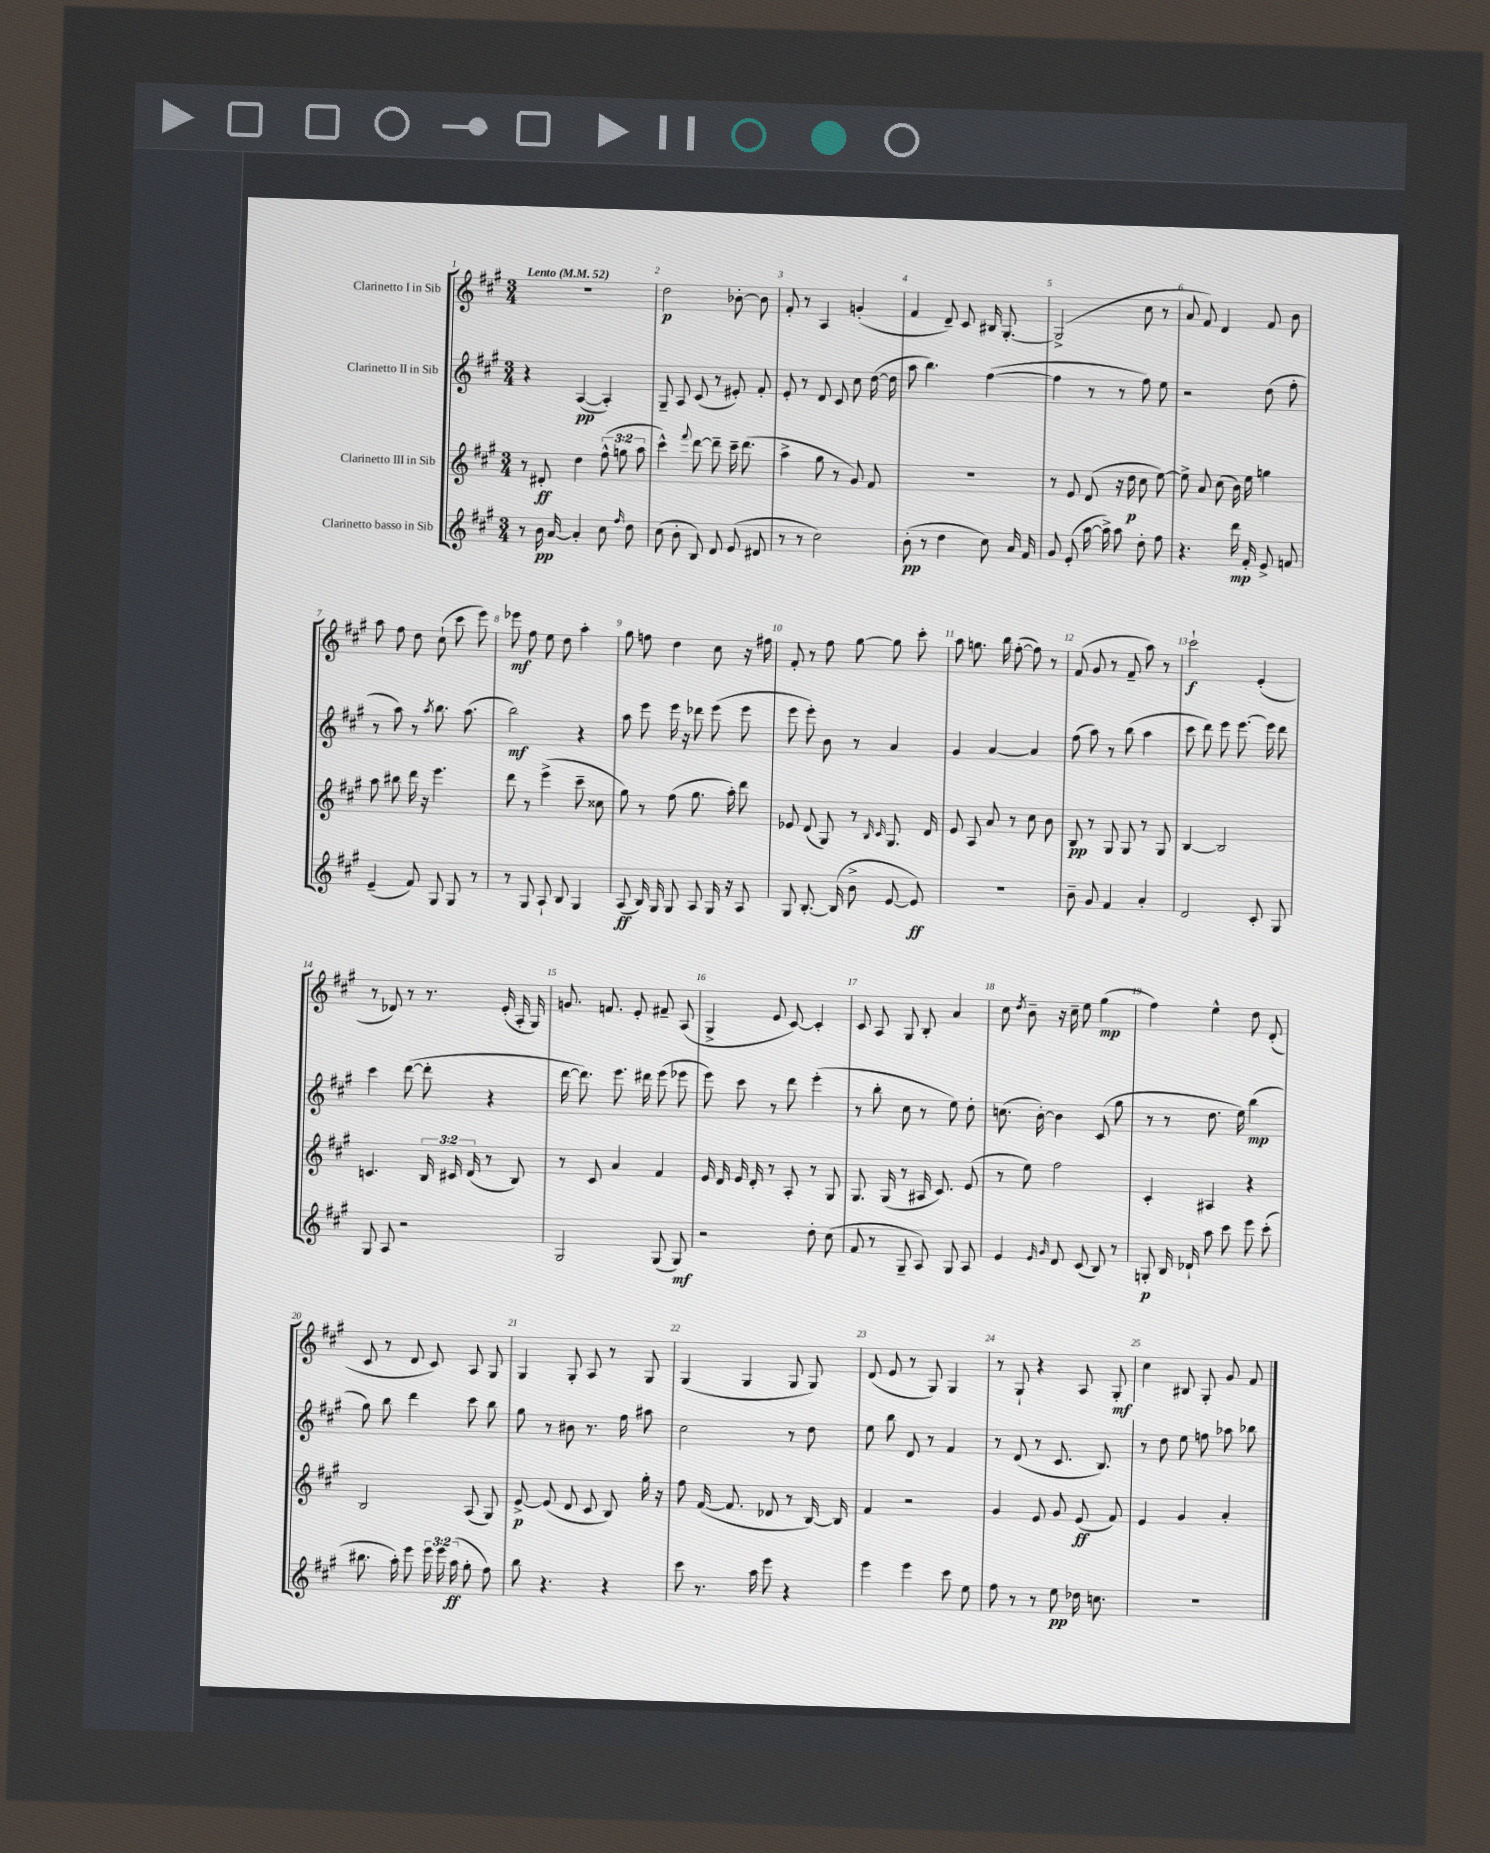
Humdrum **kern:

**kern	**dynam	**kern	**dynam	**kern	**dynam	**kern	**dynam
*part4	*part4	*part3	*part3	*part2	*part2	*part1	*part1
*staff4	*staff4	*staff3	*staff3	*staff2	*staff2	*staff1	*staff1
*I"Clarinetto basso in Sib	*	*I"Clarinetto III in Sib	*	*I"Clarinetto II in Sib	*	*I"Clarinetto I in Sib	*
*clefG2	*	*clefG2	*	*clefG2	*	*clefG2	*
*k[f#c#g#]	*	*k[f#c#g#]	*	*k[f#c#g#]	*	*k[f#c#g#]	*
*M3/4	*	*M3/4	*	*M3/4	*	*M3/4	*
*MM52	*	*MM52	*	*MM52	*	*MM52	*
=1	=1	=1	=1	=1	=1	=1	=1
!	!	!	!	!	!	!LO:TX:a:B:t=Lento	!
8r	.	8r	.	4r	.	2.r	.
16b\	pp	8d#X'/	ff	.	.	.	.
[16a/	.	.	.	.	.	.	.
4a'/]	.	4dd\	.	([4A/	pp	.	.
8cc#\	.	(12ff#^^\	.	4A'/])	.	.	.
.	.	12ggn\	.	.	.	.	.
16qqff#/	.	.	.	.	.	.	.
8dd\	.	.	.	.	.	.	.
.	.	12aa\	.	.	.	.	.
=2	=2	=2	=2	=2	=2	=2	=2
(8cc#\	.	4ccc#^^\)	.	8G#~/	.	2dd\	p
8b'\	.	.	.	8A/	.	.	.
.	.	8qqfff#/	.	.	.	.	.
8B/)	.	[8ddd\	.	(8c#/	.	.	.
8d/	.	8ddd~\]	.	8r	.	.	.
(8e/	.	16ccc#~\	.	8e#X'/)	.	[8b-X'\	.
.	.	(8.ddd\	.	.	.	.	.
8d#X/	.	.	.	8f#'/	.	8b-\]	.
=3	=3	=3	=3	=3	=3	=3	=3
8r	.	4aa^\	.	8e'/	.	8f#'/	.
8r	.	.	.	8r	.	8r	.
2cc#\)	.	8gg#\	.	8d/	.	4A/	.
.	.	8r	.	8c#/	.	.	.
.	.	8g#/)	.	8cc#\	.	(4gn'/	.
.	.	8f#/	.	([16dd\	.	.	.
.	.	.	.	16dd\]	.	.	.
=4	=4	=4	=4	=4	=4	=4	=4
(8b'\	pp	2.r	.	8aa\	.	4f#/	.
8r	.	.	.	4.bb\)	.	.	.
4dd\	.	.	.	.	.	8d~/)	.
.	.	.	.	.	.	8c#/	.
8cc#\)	.	.	.	([4ff#\	.	16B#X/	.
.	.	.	.	.	.	[8.G#'/	.
16a/	.	.	.	.	.	.	.
16f#/	.	.	.	.	.	.	.
=5	=5	=5	=5	=5	=5	=5	=5
8g#/	.	8r	.	4ff#\]	.	(2G#^/]	.
(8e'/	.	8e/	.	.	.	.	.
[16aa\	.	(8d/	.	8r	.	.	.
16aa^\])	.	.	.	.	.	.	.
8aa\	.	16r	.	8r	.	.	.
.	.	16dd\	p	.	.	.	.
8dd'\	.	8cc#\	.	8ff#\)	.	8cc#\	.
8ff#\	.	[8ee\)	.	8ee\	.	8r	.
=6	=6	=6	=6	=6	=6	=6	=6
4.r	.	8ee^\]	.	2r	.	8a/	.
.	.	8a/	.	.	.	8f#/)	.
.	.	(8cc#\	.	.	.	4d/	.
16ddd\	mp	16b\)	.	.	.	.	.
16f#'/	.	16ee\	.	.	.	.	.
8e^/	.	4ggn\	.	(8dd\	.	8f#/	.
8fn/	.	.	.	8ff#'\	.	8b\	.
!!LO:LB:g=z
=7	=7	=7	=7	=7	=7	=7	=7
(4e~/	.	8aa\	.	8r	.	8aa\	.
.	.	8bb#X\	.	8aa\)	.	8ff#\	.
8f#/)	.	16ddd\	.	8r	.	8dd\	.
.	.	16r	.	.	.	.	.
.	.	.	.	8qaa/	.	.	.
8G#/	.	4.eee\	.	8.bb\	.	(8cc#`\	.
8G#/	.	.	.	.	.	8ccc#\	.
.	.	.	.	(8.aa\	.	.	.
8r	.	.	.	.	.	8eee\)	.
=8	=8	=8	=8	=8	=8	=8	=8
8r	.	8ddd\	.	2bb\)	mf	8eee-X\	mf
8G#/	.	8r	.	.	.	8ff#\	.
8A`/	.	(4eee^\	.	.	.	8ee\	.
8B/	.	.	.	.	.	8dd\	.
4G#/	.	8ccc#~\	.	4r	.	4aa'\	.
.	.	8cc##X\	.	.	.	.	.
=9	=9	=9	=9	=9	=9	=9	=9
(8A/	ff	8gg#\)	.	8aa\	.	8gg#\	.
16B/)	.	8r	.	8eee\	.	8ffn\	.
16G#/	.	.	.	.	.	.	.
8G#/	.	(8ff#\	.	16eee\	.	4dd\	.
.	.	.	.	16r	.	.	.
8A/	.	8.gg#\	.	8ddd-X\	.	.	.
16G#/	.	.	.	(8eee\	.	8cc#\	.
16r	.	16aa'\)	.	.	.	.	.
8A/	.	8ddd\	.	8eee\	.	16r	.
.	.	.	.	.	.	16ff#X\	.
=10	=10	=10	=10	=10	=10	=10	=10
8G#/	.	8e-X/	.	8eee\	.	8f#'/	.
[8.B'/	.	(8d/	.	8eee'\)	.	8r	.
.	.	8G#/)	.	8b\	.	8ff#\	.
(16B/]	.	.	.	.	.	.	.
8b^\	.	8r	.	8r	.	[8gg#\	.
.	.	16qqB/	.	.	.	.	.
.	.	16qqc#/	.	.	.	.	.
[8e/	.	8.G#/	.	4a/	.	8gg#\]	.
8e/])	ff	.	.	.	.	8ccc#'\	.
.	.	16d/	.	.	.	.	.
=11	=11	=11	=11	=11	=11	=11	=11
2.r	.	8e/	.	4g#/	.	8aa\	.
.	.	8A/	.	.	.	8.ggn\	.
.	.	8a/	.	[4a/	.	.	.
.	.	.	.	.	.	16bb\	.
.	.	8r	.	.	.	([8ff#'\	.
.	.	8cc#\	.	4a/]	.	8ff#\])	.
.	.	8b\	.	.	.	8r	.
=12	=12	=12	=12	=12	=12	=12	=12
8b~\	.	8B/	pp	(8ff#\	.	(8f#/	.
8g#/	.	8r	.	8aa\)	.	8g#/	.
4f#/	.	8G#/	.	8r	.	8r	.
.	.	8G#/	.	(8bb\	.	8f#~/	.
4a'/	.	8r	.	4aa\	.	8aa\)	.
.	.	8G#/	.	.	.	8r	.
=13	=13	=13	=13	=13	=13	=13	=13
2d/	.	[4B/	.	8ccc#\	.	2ccc#`\	f
.	.	.	.	8ddd\)	.	.	.
.	.	2B/]	.	8eee\	.	.	.
.	.	.	.	[8.eee\	.	.	.
8c#'/	.	.	.	.	.	(4e'/	.
.	.	.	.	16eee\]	.	.	.
8G#/	.	.	.	8ddd\	.	.	.
!!LO:LB:g=z
=14	=14	=14	=14	=14	=14	=14	=14
8G#/	.	4.cn/	.	4ccc#\	.	8r	.
8A/	.	.	.	.	.	8d-X/)	.
2r	.	.	.	([8ddd\	.	8r	.
.	.	24B/	.	8ddd'\]	.	8.r	.
.	.	24c#X/	.	.	.	.	.
.	.	(24d/	.	.	.	.	.
.	.	8r	.	4r	.	.	.
.	.	.	.	.	.	(16e'/	.
.	.	8B/)	.	.	.	16A'/	.
.	.	.	.	.	.	16G#/)	.
=15	=15	=15	=15	=15	=15	=15	=15
2G#/	.	8r	.	[16ddd\	.	8.gn/	.
.	.	.	.	8.ddd\])	.	.	.
.	.	8c#/	.	.	.	.	.
.	.	.	.	.	.	8.fn/	.
.	.	4a/	.	8.eee\	.	.	.
.	.	.	.	.	.	8e'/	.
.	.	.	.	16ddd#X\	.	.	.
(8G#/	.	4f#/	.	(8eee\	.	8f#X~/	.
8G#/)	mf	.	.	8eee-X\	.	(8A/	.
=16	=16	=16	=16	=16	=16	=16	=16
2r	.	16e/	.	8eee\)	.	4G#^/	.
.	.	16d/	.	.	.	.	.
.	.	16e/	.	8ccc#\	.	.	.
.	.	16d'/	.	.	.	.	.
.	.	8r	.	8r	.	8e/	.
.	.	8A'/	.	8ddd\	.	[8c#/)	.
8dd'\	.	8r	.	(4eee'\	.	4c#'/]	.
(8cc#\	.	8G#/	.	.	.	.	.
=17	=17	=17	=17	=17	=17	=17	=17
8f#/	.	8.G#/	.	8r	.	8c#/	.
8r	.	.	.	8bb'\	.	8A/	.
.	.	(16G#/	.	.	.	.	.
8G#~/	.	8r	.	8cc#\	.	8G#/	.
8A/)	.	16A#X/	.	8r	.	8B'/	.
.	.	8.c#/)	.	.	.	.	.
8G#/	.	.	.	8ee\)	.	4a/	.
8A/	.	(8e/	.	8dd'\	.	.	.
=18	=18	=18	=18	=18	=18	=18	=18
4e/	.	8r	.	(8.ccn\	.	8cc#\	.
.	.	.	.	.	.	8qdd/	.
.	.	8ee\)	.	.	.	8b~\	.
.	.	.	.	[16b'\)	.	.	.
16qqe/	.	.	.	.	.	.	.
16qqg#/	.	.	.	.	.	.	.
8d/	.	2ff#\	.	4b\]	.	16r	.
.	.	.	.	.	.	16cc#~\	.
(8c#/	.	.	.	.	.	8ee\	.
8B/)	.	.	.	(8c#/	.	(4gg#\	mp
8r	.	.	.	8gg#\	.	.	.
=19	=19	=19	=19	=19	=19	=19	=19
8Gn'/	p	4c#'/	.	8r	.	4ff#\)	.
16B/	.	.	.	8r	.	.	.
16d-X`/	.	.	.	.	.	.	.
8aa\	.	4A#X/	.	8.dd\	.	4ee^^\	.
8ccc#\	.	.	.	.	.	.	.
.	.	.	.	16ee\)	.	.	.
8eee\	.	4r	.	(4bb\	mp	8dd\	.
(8ccc#'\	.	.	.	.	.	(8d'/	.
!!LO:LB:g=z
=20	=20	=20	=20	=20	=20	=20	=20
8.bb#X\	.	2B/	.	8gg#\)	.	8c#/	.
.	.	.	.	8bb\	.	8r	.
16aa'\)	.	.	.	.	.	.	.
8eee\	.	.	.	4ddd\	.	8d/	.
24eee\	.	.	.	.	.	8c#/)	.
24eee\	.	.	.	.	.	.	.
(24aa\	ff	.	.	.	.	.	.
8gg#'\	.	(8A/	.	8ccc#\	.	8A/	.
8ff#\)	.	8G#/)	.	8bb\	.	8G#/	.
=21	=21	=21	=21	=21	=21	=21	=21
8bb\	.	[8e^/	p	8gg#\	.	4G#/	.
4.r	.	(8e/]	.	8r	.	.	.
.	.	8d/	.	8b#X\	.	8G#'/	.
.	.	8c#/	.	8.r	.	8A/	.
4r	.	8B/)	.	.	.	8r	.
.	.	.	.	16ff#\	.	.	.
.	.	16gg#'\	.	8aa#X\	.	8G#/	.
.	.	16r	.	.	.	.	.
=22	=22	=22	=22	=22	=22	=22	=22
8ccc#\	.	8ff#\	.	2cc#\	.	(4G#/	.
8.r	.	([16f#/	.	.	.	.	.
.	.	8.f#/]	.	.	.	.	.
.	.	.	.	.	.	4G#/	.
16aa\	.	.	.	.	.	.	.
8eee\	.	8d-X/	.	.	.	.	.
4r	.	8r	.	8r	.	8G#/	.
.	.	[16B/)	.	8dd\	.	8G#/)	.
.	.	16B/]	.	.	.	.	.
=23	=23	=23	=23	=23	=23	=23	=23
4eee\	.	4f#/	.	8ee\	.	(8d/	.
.	.	.	.	8bb\	.	8e/	.
4eee\	.	2r	.	8d/	.	8r	.
.	.	.	.	8r	.	8G#/)	.
8ccc#\	.	.	.	4f#/	.	4G#/	.
8ee\	.	.	.	.	.	.	.
=24	=24	=24	=24	=24	=24	=24	=24
8ff#\	.	4g#/	.	8r	.	8r	.
8r	.	.	.	(8d/	.	8G#`/	.
8r	.	8e/	.	8r	.	4r	.
8ee\	pp	8g#/	.	8.c#/	.	.	.
16dd-X\	.	(8e/	ff	.	.	8A/	.
8.ccn\	.	.	.	8.B/)	.	.	.
.	.	8f#/)	.	.	.	8G#'/	mf
=25	=25	=25	=25	=25	=25	=25	=25
2.r	.	4e/	.	8r	.	4cc#\	.
.	.	.	.	8dd\	.	.	.
.	.	4g#/	.	8ee\	.	8B#X/	.
.	.	.	.	8ffn\	.	8G#'/	.
.	.	4a'/	.	8aa-X\	.	8g#/	.
.	.	.	.	8bb-X\	.	8f#/	.
==	==	==	==	==	==	==	==
*-	*-	*-	*-	*-	*-	*-	*-
